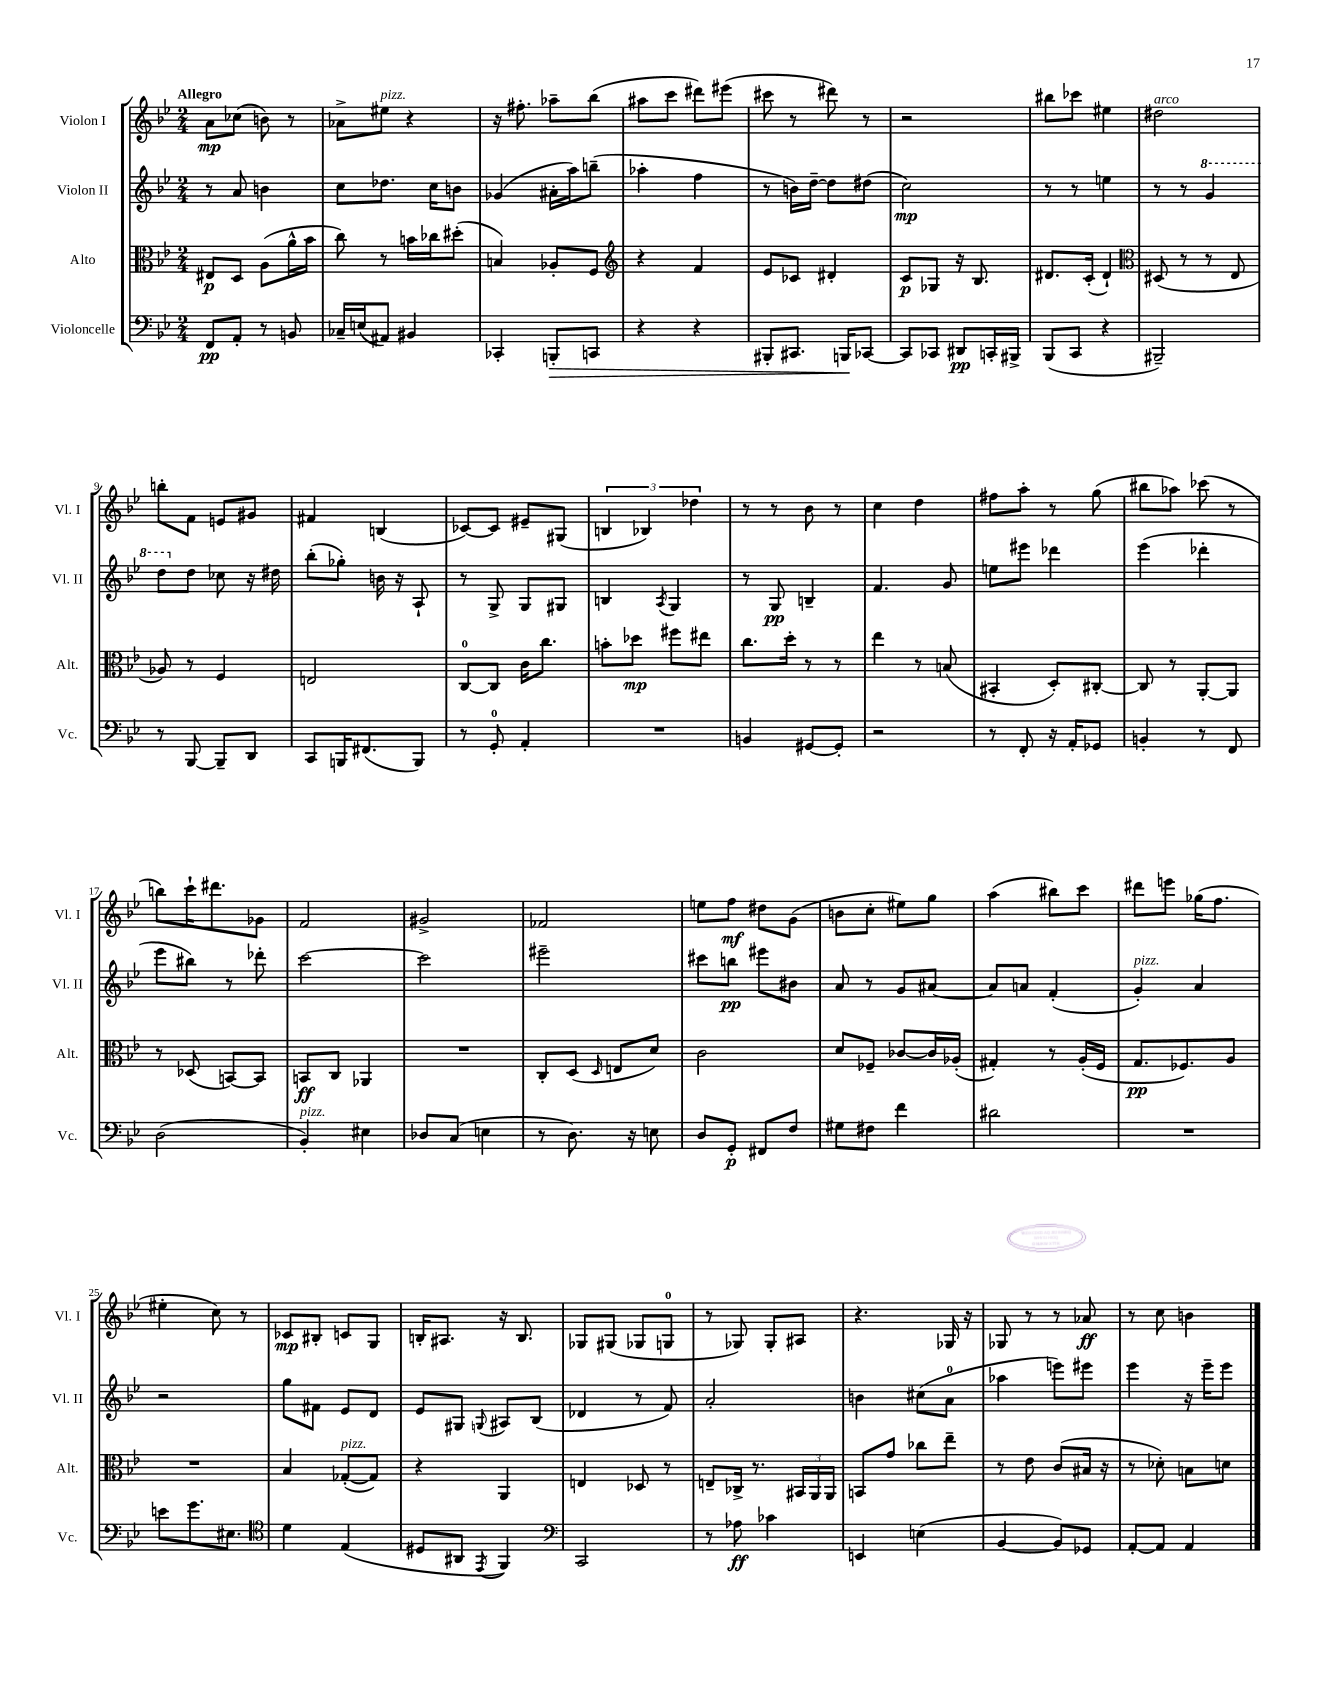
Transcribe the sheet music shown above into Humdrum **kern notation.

**kern	**kern	**kern	**kern
*staff4	*staff3	*staff2	*staff1
*clefF4	*clefC3	*clefG2	*clefG2
*k[b-e-]	*k[b-e-]	*k[b-e-]	*k[b-e-]
*M2/4	*M2/4	*M2/4	*M2/4
8FF/L	8E#/L	8r	8a\L
8AA'/J	8D/J	8a/	(8cc-\J
8r	(8A\L	4b\	8b\)
8BB/	16a^^\L	.	8r
.	16b-\JJ	.	.
=	=	=	=
16C-~/LL	8cc\)	8cc\L	8a-^\L
(16E/J	.	.	.
8AA#/J)	8r	8.dd-\J	8ee#\J
4BB#/	16b\LL	.	4r
.	16cc-\J	16cc\LK	.
.	(8dd#'\J	8b\J	.
=	=	=	=
4CC-'/	4B/)	(4g-/	16r
.	.	.	8.ff#'\
8BBB'/L	8A-'/L	16a#'\LL	8aa-~\L
.	.	16aa\J)	.
8CC/J	8F/J	(8bb~\J	(8bb-\J
=	=	=	=
*	*clefG2	*	*
4r	4r	4aa-'\	8aa#\L
.	.	.	8ccc\J
4r	4f/	4ff\	8ddd#\L)
.	.	.	(8eee#\J
=	=	=	=
8BBB#'/L	8e-/L	8r	8ccc#\
8.CC#/J	8c-/J	16b\LL)	8r
.	.	[16dd~\JJ	.
.	4d#'/	8dd\]L	8ddd#\)
16BBB/LK	.	.	.
[8CC-/J	.	(8dd#\J	8r
=	=	=	=
8CC-/]L	8c/L	2cc\)	2r
8CC-/J	8G-/J	.	.
8DD#/L	16r	.	.
.	8.B-/	.	.
16CC'/L	.	.	.
16BBB#^/JJ	.	.	.
=	=	=	=
(8BBB-/L	8.d#/L	8r	8bb#\L
8CC/J	.	8r	8ccc-\J
.	(16c'/Jk	.	.
4r	4d#`/)	4ee\	4ee#\
=	=	=	=
*	*clefC3	*	*
2BBB#~/)	(8D#/	8r	2dd#\
.	8r	8r	.
.	8r	4gg/	.
.	8E-/	.	.
=	=	=	=
8r	8A-/)	8ddd\L	8bb'\L
[8BBB-/	8r	8dd\J	8f\J
8BBB-~/]L	4F/	8cc-\	8e/L
8DD/J	.	16r	8g#/J
.	.	16dd#\	.
=	=	=	=
8CC/L	2E/	(8bb-'\L	4f#/
16BBB/K	.	8gg-'\J)	.
(8.FF#/	.	.	.
.	.	16b\	(4B/
.	.	16r	.
8BBB/J)	.	8A`/	.
=	=	=	=
8r	[8C/L	8r	[8c-/L)
8GG'/	8C/]J	8G^/	8c-/]J
4AA'/	16c\LK	8G/L	8e#~/L
.	8.cc\J	.	.
.	.	8G#/J	(8G#/J
=	=	=	=
2r	8b'\L	4B/	6B/
.	8dd-\J	.	.
.	.	.	6B-/)
.	.	8qA/	.
.	8ff#\L	4G/	.
.	.	.	6dd-\
.	8ee#\J	.	.
=	=	=	=
4BB/	8.cc\L	8r	8r
.	.	8G/	8r
.	16dd'\Jk	.	.
[8GG#/L	8r	4B~/	8b-\
8GG#'/]J	8r	.	8r
=	=	=	=
2r	4ee-\	4.f/	4cc\
.	8r	.	4dd\
.	(8B/	8g/	.
=	=	=	=
8r	4BB#'/	8ee\L	8ff#\L
8FF'/	.	8eee#\J	8aa'\J
16r	8D'/L)	4ddd-\	8r
16AA'/LK	.	.	.
8GG-/J	[8C#'/J	.	(8gg\
=	=	=	=
4BB'/	8C#/]	(4eee-\	8bb#\L
.	8r	.	8aa-\J)
8r	[8AA'/L	4ddd-'\	(8ccc-\
8FF/	8AA/]J	.	8r
=	=	=	=
(2D\	8r	8eee-\L	8bb\L)
.	(8D-/	8bb#\J)	16ccc`\K
.	.	.	8.ddd#\
.	[8BB/L)	8r	.
.	8BB/]J	8ddd-'\	8g-\J
=	=	=	=
4BB-'/)	8BB/L	[2ccc\	2f/
.	8C/J	.	.
4E#\	4AA-/	.	.
=	=	=	=
8D-/L	2r	2ccc\]	2g#^/
(8C/J	.	.	.
4E\	.	.	.
=	=	=	=
8r	8C'/L	2eee#~\	2f-/
8.D\)	(8D/J	.	.
.	16qqD/	.	.
.	8E/L	.	.
16r	.	.	.
8E\	8d/J)	.	.
=	=	=	=
8D/L	2c\	8ccc#\L	8ee\L
8GG'/J	.	8bb\J	8ff\J
8FF#/L	.	8eee#\L	8dd#\L
8F/J	.	8b#\J	(8g\J
=	=	=	=
8G#\L	8d/L	8a/	8b\L
8F#\J	8F-~/J	8r	8cc'\J
4f\	[8c-/L	8g/L	8ee#\L)
.	16c-/]L	[8a#/J	8gg\J
.	(16A-'/JJ	.	.
=	=	=	=
2d#\	4G#'/)	8a#/]L	(4aa\
.	.	8a/J	.
.	8r	(4f'/	8bb#\L)
.	(16A'/LL	.	8ccc\J
.	16F/JJ	.	.
=	=	=	=
2r	8.G/L	4g'/)	8ddd#\L
.	.	.	8eee\J
.	8.F-/)	.	.
.	.	4a/	(16gg-\LK
.	.	.	8.ff\J
.	8A/J	.	.
=	=	=	=
8e\L	2r	2r	4ee#'\
8.g\	.	.	.
.	.	.	8cc\)
8.E#\J	.	.	.
.	.	.	8r
=	=	=	=
*clefC4	*	*	*
4d\	4B-/	8gg\L	8c-/L
.	.	8f#\J	8B#'/J
(4E-/	([8G-'/L	8e-/L	8c/L
.	8G-/]J)	8d/J	8G/J
=	=	=	=
8D#/L	4r	8e-/L	16B'/LK
.	.	.	8.A#/J
8AA#/J	.	8G#/J	.
8qEE-/	.	8qqG/	.
4FF/)	4AA/	8A#/L	16r
.	.	.	8.B/
.	.	(8B-/J	.
=	=	=	=
*clefF4	*	*	*
2CC/	4E/	4d-/	8G-/L
.	.	.	(8G#/J
.	8D-/	8r	8G-/L
.	8r	8f/)	8G/J
=	=	=	=
8r	8E~/L	2a'/	8r
8A-\	16C-^/Jk	.	8G-/)
.	8.r	.	.
4c-\	.	.	8G-'/L
.	24BB#/LL	.	8A#/J
.	24AA/	.	.
.	24AA/JJ	.	.
=	=	=	=
4EE/	8BB/L	4b\	4.r
.	8g/J	.	.
(4E\	8cc-\L	(8cc#\L	.
.	8ee-~\J	8a\J	16G-/
.	.	.	16r
=	=	=	=
[4BB-/	8r	4aa-\	8G-/
.	8e-\	.	8r
8BB-/]L)	(8c/L	8eee\L)	8r
8GG-/J	16B#/Jk	8eee#\J	8a-/
.	16r	.	.
=	=	=	=
[8AA'/L	8r	4eee-\	8r
8AA/]J	8d-'\)	.	8cc\
4AA/	8B\L	16r	4b\
.	.	16eee-~\LK	.
.	8d\J	8eee-\J	.
==	==	==	==
*-	*-	*-	*-
